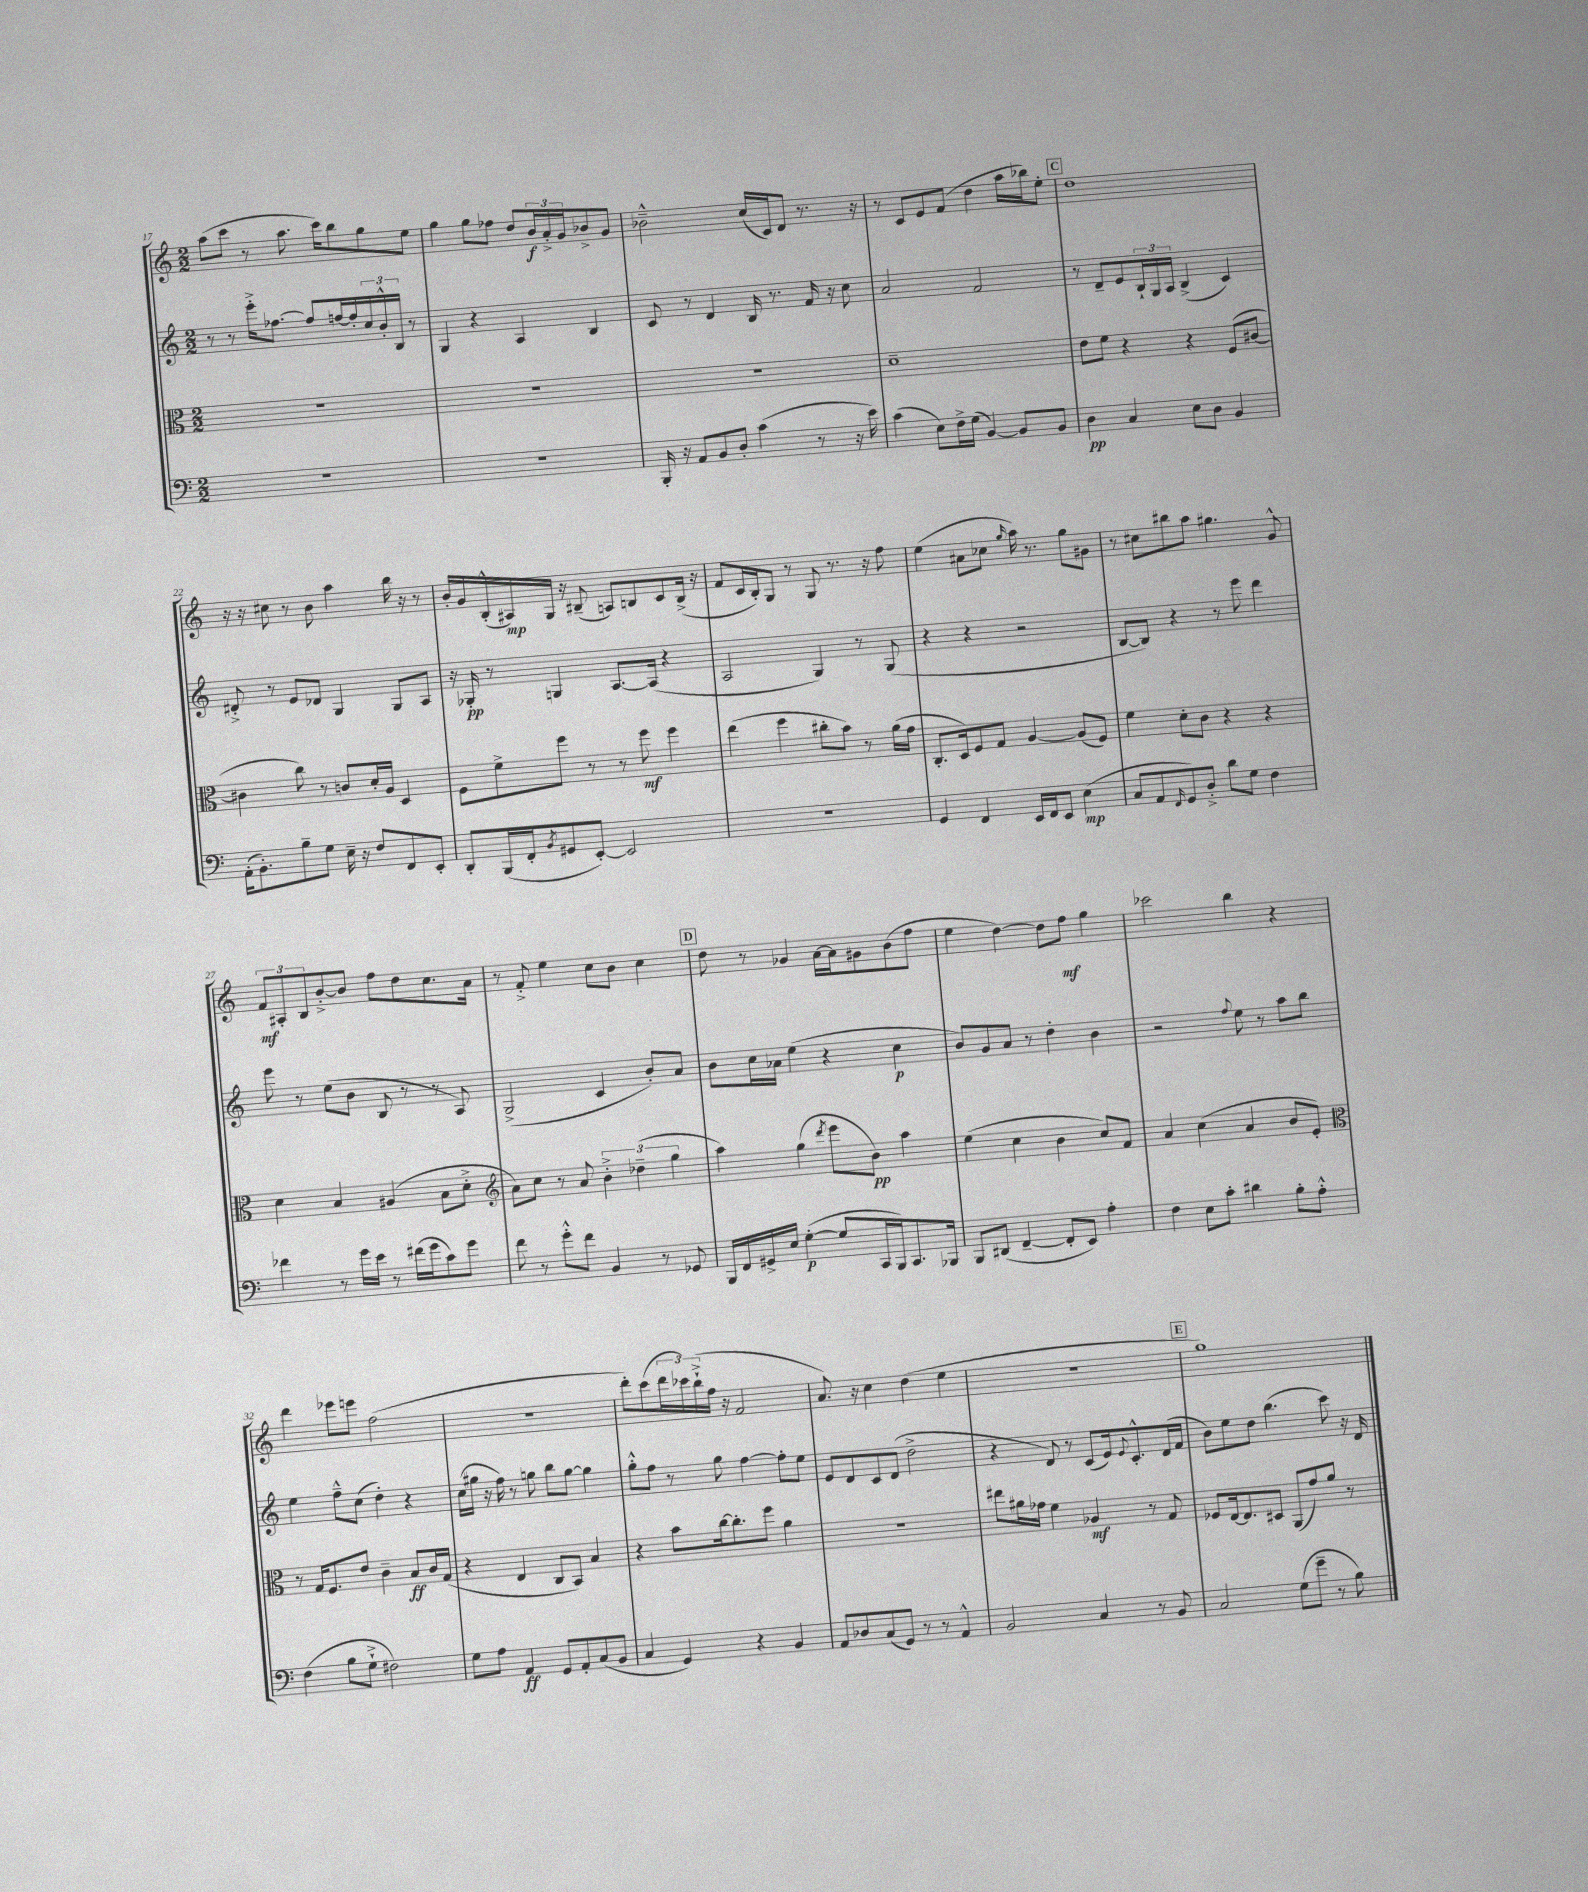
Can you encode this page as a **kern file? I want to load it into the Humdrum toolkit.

**kern	**dynam	**kern	**dynam	**kern	**dynam	**kern	**dynam
*part4	*part4	*part3	*part3	*part2	*part2	*part1	*part1
*staff4	*staff4	*staff3	*staff3	*staff2	*staff2	*staff1	*staff1
*clefF4	*	*clefC3	*	*clefG2	*	*clefG2	*
*k[]	*	*k[]	*	*k[]	*	*k[]	*
*M2/2	*	*M2/2	*	*M2/2	*	*M2/2	*
=17	=17	=17	=17	=17	=17	=17	=17
1r	.	1r	.	8r	.	(8aa\L	.
.	.	.	.	8r	.	8ccc\J	.
.	.	.	.	16eee'^\KL	.	8r	.
.	.	.	.	[8.ff-X\J	.	.	.
.	.	.	.	.	.	8.aa\	.
.	.	.	.	8ff-/L]	.	.	.
.	.	.	.	.	.	16ccc\KL)	.
.	.	.	.	[16ffn/L	.	8bb\	.
.	.	.	.	16ff'/]	.	.	.
.	.	.	.	24cc/	.	8gg\	.
.	.	.	.	24b'^^/	.	.	.
.	.	.	.	24B/JJ	.	.	.
.	.	.	.	8r	.	8ee\J	.
=18	=18	=18	=18	=18	=18	=18	=18
1r	.	1r	.	4G/	.	4gg\	.
.	.	.	.	4r	.	8gg\L	.
.	.	.	.	.	.	8ff-X\J	.
.	.	.	.	4A/	.	8dd/L	.
.	.	.	.	.	.	24b/L	f
.	.	.	.	.	.	24a'^/	.
.	.	.	.	.	.	24g/J	.
.	.	.	.	4B/	.	8b-X^/	.
.	.	.	.	.	.	8g/J	.
=19	=19	=19	=19	=19	=19	=19	=19
16BBB'/	.	1r	.	8c/	.	2b-X~^^\	.
16r	.	.	.	.	.	.	.
8AA/L	.	.	.	8r	.	.	.
8BB/	.	.	.	4d/	.	.	.
8D'/J	.	.	.	.	.	.	.
(4c\	.	.	.	16B/	.	(16cc/LL	.
.	.	.	.	8.r	.	16c/J)	.
.	.	.	.	.	.	8d/J	.
8r	.	.	.	16f/	.	8.r	.
.	.	.	.	16r	.	.	.
16r	.	.	.	8cc\	.	.	.
16e\)	.	.	.	.	.	16r	.
=20	=20	=20	=20	=20	=20	=20	=20
(4c\	.	1d~	.	2a/	.	8r	.
.	.	.	.	.	.	8c/L	.
8E\L)	.	.	.	.	.	8e/	.
16F^\L	.	.	.	.	.	(8f/J	.
(16G\JJ	.	.	.	.	.	.	.
[4BB/)	.	.	.	2f/	.	4dd\	.
8BB/L]	.	.	.	.	.	16aa\LL	.
.	.	.	.	.	.	16bb-X\J)	.
8BB/J	.	.	.	.	.	8ee'\J	.
!!LO:REH:place=s1:t=C
=21	=21	=21	=21	=21	=21	=21	=21
4D\	pp	8e\L	.	8r	.	1dd	.
.	.	8f\J	.	8d~/L	.	.	.
4C/	.	4r	.	8e/	.	.	.
.	.	.	.	24B`/L	.	.	.
.	.	.	.	24G/	.	.	.
.	.	.	.	24A/JJ	.	.	.
8E\L	.	4r	.	(4B^/	.	.	.
8D\J	.	.	.	.	.	.	.
4BB/	.	(8F/L	.	4c/)	.	.	.
.	.	[8c#X/J	.	.	.	.	.
!!LO:LB:g=z
=22	=22	=22	=22	=22	=22	=22	=22
(16AA'\KL	.	4c#X\]	.	8d#X'^/	.	16r	.
8.BB'\)	.	.	.	.	.	16r	.
.	.	.	.	8r	.	8cc#X\	.
8B~\	.	8cc\)	.	8e/L	.	8r	.
8G\J	.	8r	.	8d-X/J	.	8b\	.
16E~\	.	8cn/L	.	4G/	.	4aa\	.
16r	.	.	.	.	.	.	.
8F/L	.	16d'/L	.	.	.	.	.
.	.	16A/JJ	.	.	.	.	.
8FF/	.	4D/	.	8G/L	.	16bb\	.
.	.	.	.	.	.	16r	.
8EE'/J	.	.	.	8A/J	.	8r	.
=23	=23	=23	=23	=23	=23	=23	=23
8DD'/L	.	8F\L	.	16r	.	16b'/LL	.
.	.	.	.	16G-X'/	pp	16g/	.
(16BBB/L	.	8f^\	.	8r	.	(16B'^^/	.
16FF'/J	.	.	.	.	.	16A#X/)	mp
8qBB/	.	.	.	.	.	.	.
8GG#X/	.	8ff\J	.	4Gn/	.	16G/JJ	.
.	.	.	.	.	.	16r	.
[8EE'/J)	.	8r	.	.	.	(8B#X~/	.
2EE/]	.	8r	.	[8.A/L	.	8An/L)	.
.	.	8ff\	mf	.	.	8Bn/	.
.	.	.	.	(16A/Jk]	.	.	.
.	.	4ff\	.	4r	.	8c/	.
.	.	.	.	.	.	(16B^/Jk	.
.	.	.	.	.	.	16r	.
=24	=24	=24	=24	=24	=24	=24	=24
1r	.	(4ee\	.	2A/	.	8f/L	.
.	.	.	.	.	.	16c/L	.
.	.	.	.	.	.	16B'/J)	.
.	.	4ff\	.	.	.	8G/J	.
.	.	.	.	.	.	8r	.
.	.	8cc#X'\L	.	4G/)	.	8G/	.
.	.	8b\J)	.	.	.	8.r	.
.	.	8r	.	8r	.	.	.
.	.	.	.	.	.	16r	.
.	.	(16a\LL	.	(8G/	.	8ff\	.
.	.	16g\JJ	.	.	.	.	.
=25	=25	=25	=25	=25	=25	=25	=25
4GG/	.	8.C'/L	.	4r	.	(4ee\	.
.	.	16D/k)	.	.	.	.	.
4FF/	.	8F/	.	4r	.	8a#X\L	.
.	.	8G/J	.	.	.	8cc-X\J	.
.	.	.	.	.	.	16qqgg/	.
16EE/LL	.	[4A/	.	2r	.	16aa\)	.
16FF/J	.	.	.	.	.	8.r	.
8EE/J	.	.	.	.	.	.	.
(4E\	mp	(8A/L]	.	.	.	8gg\L	.
.	.	8F/J)	.	.	.	8g#X\J	.
=26	=26	=26	=26	=26	=26	=26	=26
8C/L	.	4f\	.	[8B/L	.	8r	.
8AA/	.	.	.	8B/J])	.	8cc#X\L	.
16qqFF/	.	.	.	.	.	.	.
8GG/)	.	8d'\L	.	4r	.	8bb#X\	.
8D'^/J	.	8c\J	.	.	.	8aa\J	.
8d\L	.	4r	.	8r	.	4.gg#X\	.
8G\J	.	.	.	8eee\	.	.	.
4F\	.	4r	.	4ddd\	.	.	.
.	.	.	.	.	.	8g^^/	.
!!LO:LB:g=z
=27	=27	=27	=27	=27	=27	=27	=27
4f-X\	.	4d\	.	8eee\	.	12f/L	mf
.	.	.	.	.	.	12A#X'/	.
.	.	.	.	8r	.	.	.
.	.	.	.	.	.	12B/	.
8r	.	4B/	.	(8ee\L	.	[8b'^/	.
16g\LL	.	.	.	8b\J	.	8b/J]	.
16e\JJ	.	.	.	.	.	.	.
8r	.	(4A#X/	.	8B/	.	8ff\L	.
(16f#X\LL	.	.	.	8r	.	8dd\	.
16g\J	.	.	.	.	.	.	.
8c\)	.	8B\L	.	8r	.	8.cc\	.
8g\J	.	8d'^\J	.	8A/)	.	.	.
.	.	.	.	.	.	16a\Jk	.
=28	=28	=28	=28	=28	=28	=28	=28
*	*	*clefG2	*	*	*	*	*
8f\	.	8a\L)	.	(2G^/	.	8r	.
8r	.	8cc\J	.	.	.	8f'^/	.
8g'^^\L	.	8r	.	.	.	4ee\	.
8f\J	.	8a/	.	.	.	.	.
4BB/	.	6b'^\	.	4c/	.	8cc\L	.
.	.	.	.	.	.	8b\J	.
.	.	(6dd-X~\	.	.	.	.	.
8r	.	.	.	8b'/L)	.	4cc\	.
.	.	6gg\	.	.	.	.	.
8GG-X/	.	.	.	8a/J	.	.	.
!!LO:REH:place=s1:t=D
=29	=29	=29	=29	=29	=29	=29	=29
16BBB/LL	.	4aa\)	.	8b\L	.	8dd\	.
16FF/	.	.	.	.	.	.	.
16GG#X^/	.	.	.	16cc\L	.	8r	.
16E/JJ	.	.	.	16a-X\JJ	.	.	.
([4G'\	p	(4gg\	.	(4ee\	.	4g-X/	.
.	.	8qddd/	.	.	.	.	.
8G/L]	.	8eee\L	.	4r	.	[16a\LL	.
.	.	.	.	.	.	16a\J]	.
16CC/L	.	8b\J)	pp	.	.	8g#X\	.
16BBB/J)	.	.	.	.	.	.	.
8.CC/	.	4aa\	.	4cc\	p	(8b\	.
.	.	.	.	.	.	8ff\J	.
16BBB-X/Jk	.	.	.	.	.	.	.
=30	=30	=30	=30	=30	=30	=30	=30
8BBB/L	.	(4ee\	.	8b/L)	.	4ee\	.
(8DD#X/J	.	.	.	8g/	.	.	.
[4FF~/	.	4cc\	.	8a/J	.	[4dd\)	.
.	.	.	.	8r	.	.	.
8FF'/L]	.	4b\	.	4dd'\	.	8dd\L]	.
8EE/J)	.	.	.	.	.	8ff\J	mf
4A'\	.	8cc/L)	.	4b\	.	4gg\	.
.	.	8f/J	.	.	.	.	.
=31	=31	=31	=31	=31	=31	=31	=31
4F\	.	4a/	.	2r	.	2ccc-X\	.
8E\L	.	(4cc\	.	.	.	.	.
8c'\J	.	.	.	.	.	.	.
.	.	.	.	8qqff/	.	.	.
4d#X\	.	4a/	.	8ee\	.	4bb\	.
.	.	.	.	8r	.	.	.
8B'\L	.	8b/L	.	8aa\L	.	4r	.
8A'^^\J	.	8e'/J)	.	8bb\J	.	.	.
!!LO:LB:g=z
=32	=32	=32	=32	=32	=32	=32	=32
*	*	*clefC3	*	*	*	*	*
(4F\	.	8r	.	4ee\	.	4ddd\	.
.	.	16G/KL	.	.	.	.	.
.	.	8.F/	.	.	.	.	.
8B\L	.	.	.	8ff~^^\L	.	8eee-X\L	.
8G`^\J	.	8e/J	.	(8cc\J	.	8eeen\J	.
2F#X\)	.	4c~\	.	4dd'\)	.	(2ff\	.
.	.	8B/L	ff	4r	.	.	.
.	.	16c/L	.	.	.	.	.
.	.	(16G/JJ	.	.	.	.	.
=33	=33	=33	=33	=33	=33	=33	=33
8G\L	.	4r	.	(16cc\LL	.	1r	.
.	.	.	.	16gg#X\JJ	.	.	.
8A\J	.	.	.	16r	.	.	.
.	.	.	.	16ff\)	.	.	.
4AA/	ff	4E/	.	8r	.	.	.
.	.	.	.	8ggn\	.	.	.
8GG/L	.	8C/L	.	8bb\L	.	.	.
8AA'/	.	8BB/J)	.	[8gg\J	.	.	.
(8C/	.	4B/	.	4gg\]	.	.	.
8BB/J	.	.	.	.	.	.	.
=34	=34	=34	=34	=34	=34	=34	=34
4C/	.	4r	.	8gg'^^\L	.	8ddd'\L)	.
.	.	.	.	8ff\J	.	(8ccc\	.
4GG/)	.	8b\L	.	8r	.	24ddd\L	.
.	.	.	.	.	.	24ccc-X\)	.
.	.	.	.	.	.	(24bb`^\	.
.	.	[16cc\k	.	8gg\	.	16ff\JJ	.
.	.	8.cc'\]	.	.	.	16r	.
4r	.	.	.	[4ff\	.	2f/	.
.	.	8ff\J	.	.	.	.	.
4BB/	.	4a\	.	8ff'\L]	.	.	.
.	.	.	.	8ee\J	.	.	.
=35	=35	=35	=35	=35	=35	=35	=35
8AA/L	.	1r	.	8e/L	.	8.a/)	.
8D-X/	.	.	.	8d/	.	.	.
.	.	.	.	.	.	16r	.
(8C/	.	.	.	8c/	.	4cc\	.
8GG/J)	.	.	.	(8d/J	.	.	.
8r	.	.	.	2dd^\	.	(4dd\	.
8r	.	.	.	.	.	.	.
4AA^^/	.	.	.	.	.	4ee\	.
=36	=36	=36	=36	=36	=36	=36	=36
2BB/	.	8ee#X\L	.	4r	.	1r	.
.	.	16a#X\L	.	.	.	.	.
.	.	16g-X\JJ	.	.	.	.	.
.	.	4f\	.	8d/)	.	.	.
.	.	.	.	8r	.	.	.
4C/	.	4A-X/	mf	(8c/L	.	.	.
.	.	.	.	16e/k)	.	.	.
.	.	.	.	8qqe/	.	.	.
.	.	.	.	8.c'^^/	.	.	.
8r	.	8r	.	.	.	.	.
8BB/	.	8G/	.	(16d/L	.	.	.
.	.	.	.	16f/JJ	.	.	.
!!LO:REH:place=s1:t=E
=37	=37	=37	=37	=37	=37	=37	=37
2C/	.	8F-X/L	.	8b\L)	.	1gg)	.
.	.	[16E/k	.	8ee\	.	.	.
.	.	8.E/]	.	.	.	.	.
.	.	.	.	8dd\J	.	.	.
.	.	8D#X/J	.	(4.bb\	.	.	.
(8G\L	.	(8AA/L	.	.	.	.	.
8g~\J	.	8g/)	.	.	.	.	.
8r	.	8a/J	.	8ccc\)	.	.	.
8B\)	.	8r	.	16r	.	.	.
.	.	.	.	16d/	.	.	.
==	==	==	==	==	==	==	==
*-	*-	*-	*-	*-	*-	*-	*-
